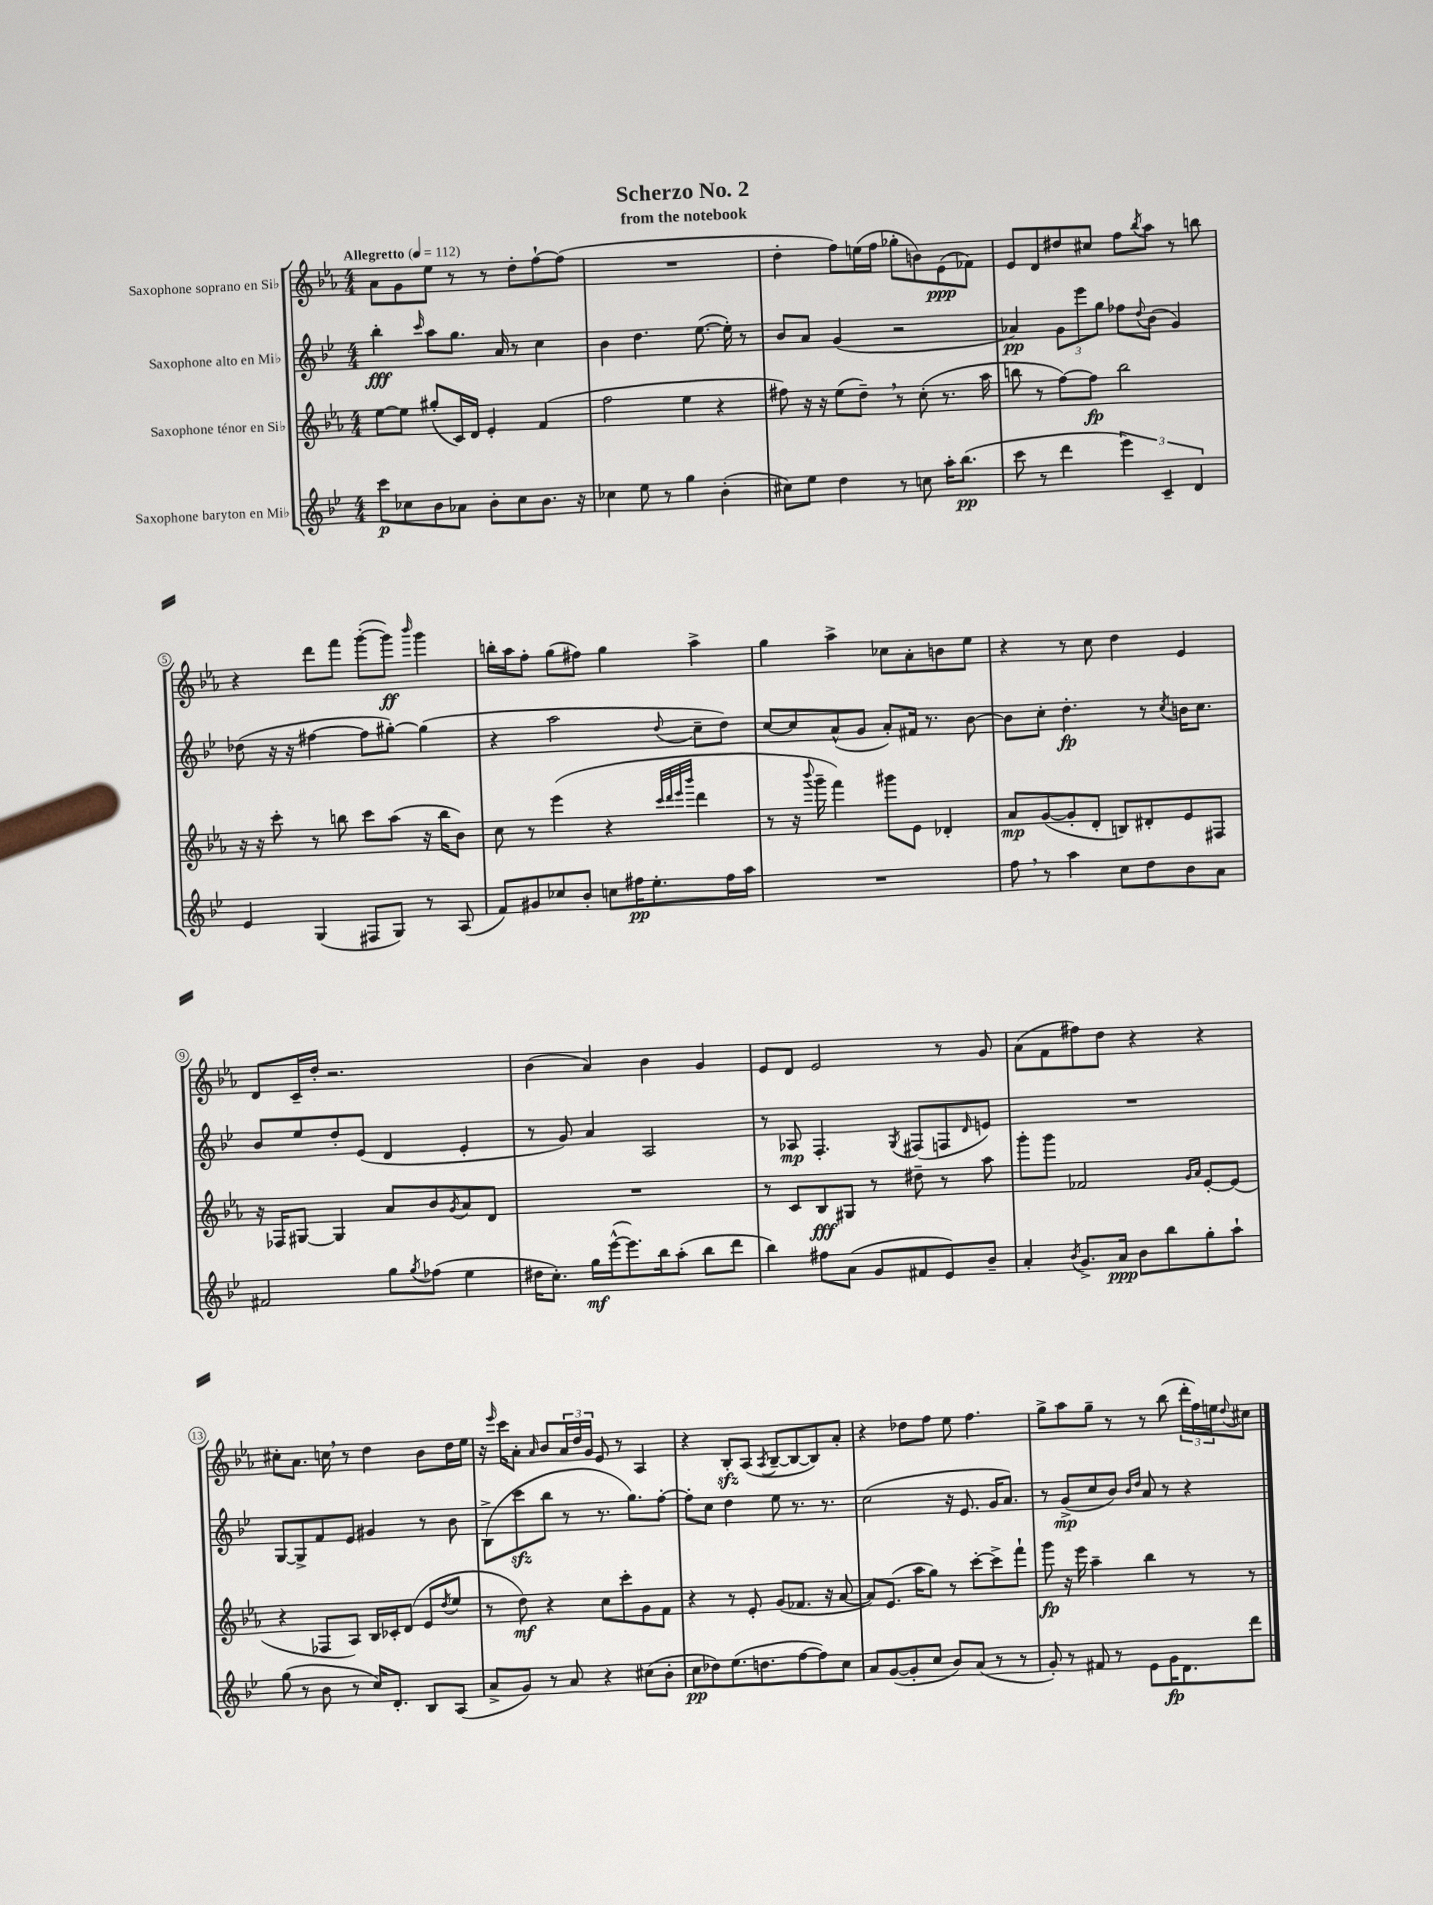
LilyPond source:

\header { title = "Scherzo No. 2" subtitle = "from the notebook" }
<<
\new StaffGroup <<
\new Staff = "s0" \with { instrumentName = "Saxophone soprano en Sib" } {
    \clef treble \key ees \major \numericTimeSignature \time 4/4 \tempo "Allegretto" 4 = 112
    aes'8 g'8 ees''8 r8 r8 d''8-. f''8~-! f''8( |
    R1 |
    d''4-. f''8) e''16( f''16 ges''8-. b'8) ees'8\ppp( fes'8) |
    ees'8 d'8 dis''8 cis''8 f''8 \acciaccatura { bes''8 } aes''8 r8 b''8 |
    r4 d'''8 f'''8 g'''8~-.( g'''8\ff) \grace { bes'''16 } g'''4 |
    b''16-. aes''16 f''8-. g''8( fis''8) g''4 aes''4-> |
    g''4 aes''4-> ces''8 aes'8-. b'8 ees''8 |
    r4 r8 c''8 d''4 ees'4 |
    d'8 c'16-- d''16-. r2. |
    bes'4( aes'4) bes'4 g'4 |
    ees'8 d'8 ees'2 r8 g'8 |
    aes'8( f'8 fis''8) d''8 r4 r4 |
    cis''8-. aes'8. c''16 \breathe r8 d''4 bes'8 d''16 ees''16 |
    r16 \grace { ees'''16 } c'''16 aes'8-. \grace { aes'16 } bes'8 \tuplet 3/2 { aes'16 d''16 g'16 } ees'8 r8 aes4 |
    r4 bes8-.\sfz aes8( \acciaccatura { aes8 } bes8~-- bes8~ bes8) aes'8-. |
    r4 des''8 f''8 ees''8 f''4. |
    g''8-> aes''8 g''8-- r8 r8 bes''8( \tuplet 3/2 { d'''16-. f''16) e''16 } \appoggiatura { d''8 } cis''8 \bar "|." |
}
\new Staff = "s1" \with { instrumentName = "Saxophone alto en Mib" } {
    \clef treble \key bes \major \numericTimeSignature \time 4/4
    bes''4-.\fff \grace { c'''16 } a''8 g''8. a'16 r8 c''4 |
    bes'4 d''4. ees''8.~( ees''16-.) r8 |
    bes'8 a'8 g'4( r2 |
    aes'4\pp) \tuplet 3/2 { g'8 ees'''8 g''8 } fes''8 \appoggiatura { d''8 } bes'8( g'4) |
    des''8( r16 r16 fis''4~ fis''8 gis''8~-.) gis''4( |
    r4 a''2 \appoggiatura { d''8 } c''8-- d''8) |
    c''8~ c''8 a'8-^( g'8 a'8-.) fis'16 r8. bes'8~ |
    bes'8 c''8-. d''4.-.\fp r8 \acciaccatura { c''8 } b'16 c''8. |
    bes'8 ees''8 d''8-. ees'8( d'4 ees'4-. |
    r8 g'8) a'4 a2 |
    r8 aes8\mp f4.-. \acciaccatura { g8 } fis8( f8 \grace { d'16 } e'8) |
    R1 |
    g8~ g8-> f'8 ees'8 gis'4 r8 bes'8 |
    bes8->( c'''8\sfz bes''8 r8 r8. g''8.) f''8~-. |
    f''8-. c''8 d''4 ees''8 r8. r8. |
    c''2( r16 ees'8. g'16 a'8.) |
    r8 g'8->\mp( c''8 bes'8) \grace { bes'16 d''16 } a'8 r8 r4 \bar "|." |
}
\new Staff = "s2" \with { instrumentName = "Saxophone ténor en Sib" } {
    \clef treble \key ees \major \numericTimeSignature \time 4/4
    ees''8~ ees''8 gis''8-.( c'16) d'16 ees'4-. f'4( |
    f''2 ees''4 r4 |
    fis''8) r16 r16 ees''8( d''8--) \breathe r8 c''8-.( r8. aes''16 |
    b''8 r8 f''8~) f''8\fp b''2 |
    r16 r16 c'''8-. r8 b''8 c'''8 aes''8( r16 b''16 bes'8) |
    c''8 r8 ees'''4( r4 \grace { c'''32 d'''32 ees'''32 bes'''32 } d'''4 |
    r8 r16 \appoggiatura { bes'''8 } g'''16-- f'''4) gis'''8 ees'8 des'4-. |
    aes'8\mp g'8~( g'8-. d'8-. b8) dis'8-. ees'8 fis8 |
    r16 fes16 gis8~ gis4 aes'8 bes'8 \acciaccatura { g'8 } aes'8 d'8 |
    R1 |
    r8 c'8 bes8\fff gis8 r8 dis''8-- r8 aes''8 |
    g'''8-. g'''8 fes'2 \grace { g'16 aes'16 } ees'8~-. ees'8( |
    r4 fes8 aes8) bes16 ces'16-. d'8( ees'8 \acciaccatura { d''8 } ees''8 |
    r8 d''8\mf) r4 c''8 c'''8-. g'8 f'8 |
    r4 r8 ees'8-. g'8( fes'8. r16 aes'8~ |
    aes'8) ees'8.( aes''16 g''8) r8 c'''8~-. c'''8-> f'''8-! |
    g'''8\fp r16 ees'''16 aes''4-- bes''4 r8 r8 \bar "|." |
}
\new Staff = "s3" \with { instrumentName = "Saxophone baryton en Mib" } {
    \clef treble \key bes \major \numericTimeSignature \time 4/4
    c'''8\p ces''8 bes'8 aes'8 bes'8-. ces''8 bes'8. r16 |
    ces''4 ees''8 r8 g''4 bes'4-.( |
    cis''8) ees''8 d''4 r8 c''8 a''16-. bes''8.\pp( |
    c'''8 r8 d'''4 \tuplet 3/2 { ees'''4) c'4-- d'4 } |
    ees'4 g4( fis8 g8) r8 a8( |
    f'8) gis'8 ces''8 bes'8-. c''8 fis''16\pp ees''8.-. fis''16 a''16 |
    R1 |
    f''8 \breathe r8 a''4 c''8 d''8 bes'8 a'8 |
    fis'2 g''8 \acciaccatura { g''8 } fes''8( ees''4 |
    dis''16 c''8.-.) g''16\mf ees'''16~-^( ees'''8.) bes''16 a''8-.( bes''8 d'''8 |
    bes''4) fis''8 a'8( g'8 fis'8 ees'8) bes'8-- |
    a'4-. \acciaccatura { bes'8 } g'8.-> a'16\ppp bes'8 bes''8 g''8-. a''8-! |
    g''8( r8 bes'8 r8 c''16) d'8.-. bes8 a8( |
    a'8-> g'8) r8 a'8 r4 cis''8( bes'8-. |
    c''8\pp des''8) ees''8.( d''8. f''8~ f''8) c''8 |
    a'8 g'8~( g'8-. c''8 bes'8) a'8( r8 r8 |
    g'8-.) r8 fis'8 r8 ees'8 g'16\fp d'8. d'''8 \bar "|." |
}
>>
>>
\layout { \context { \Score \override BarNumber.stencil = #(make-stencil-circler 0.1 0.3 ly:text-interface::print) } }
